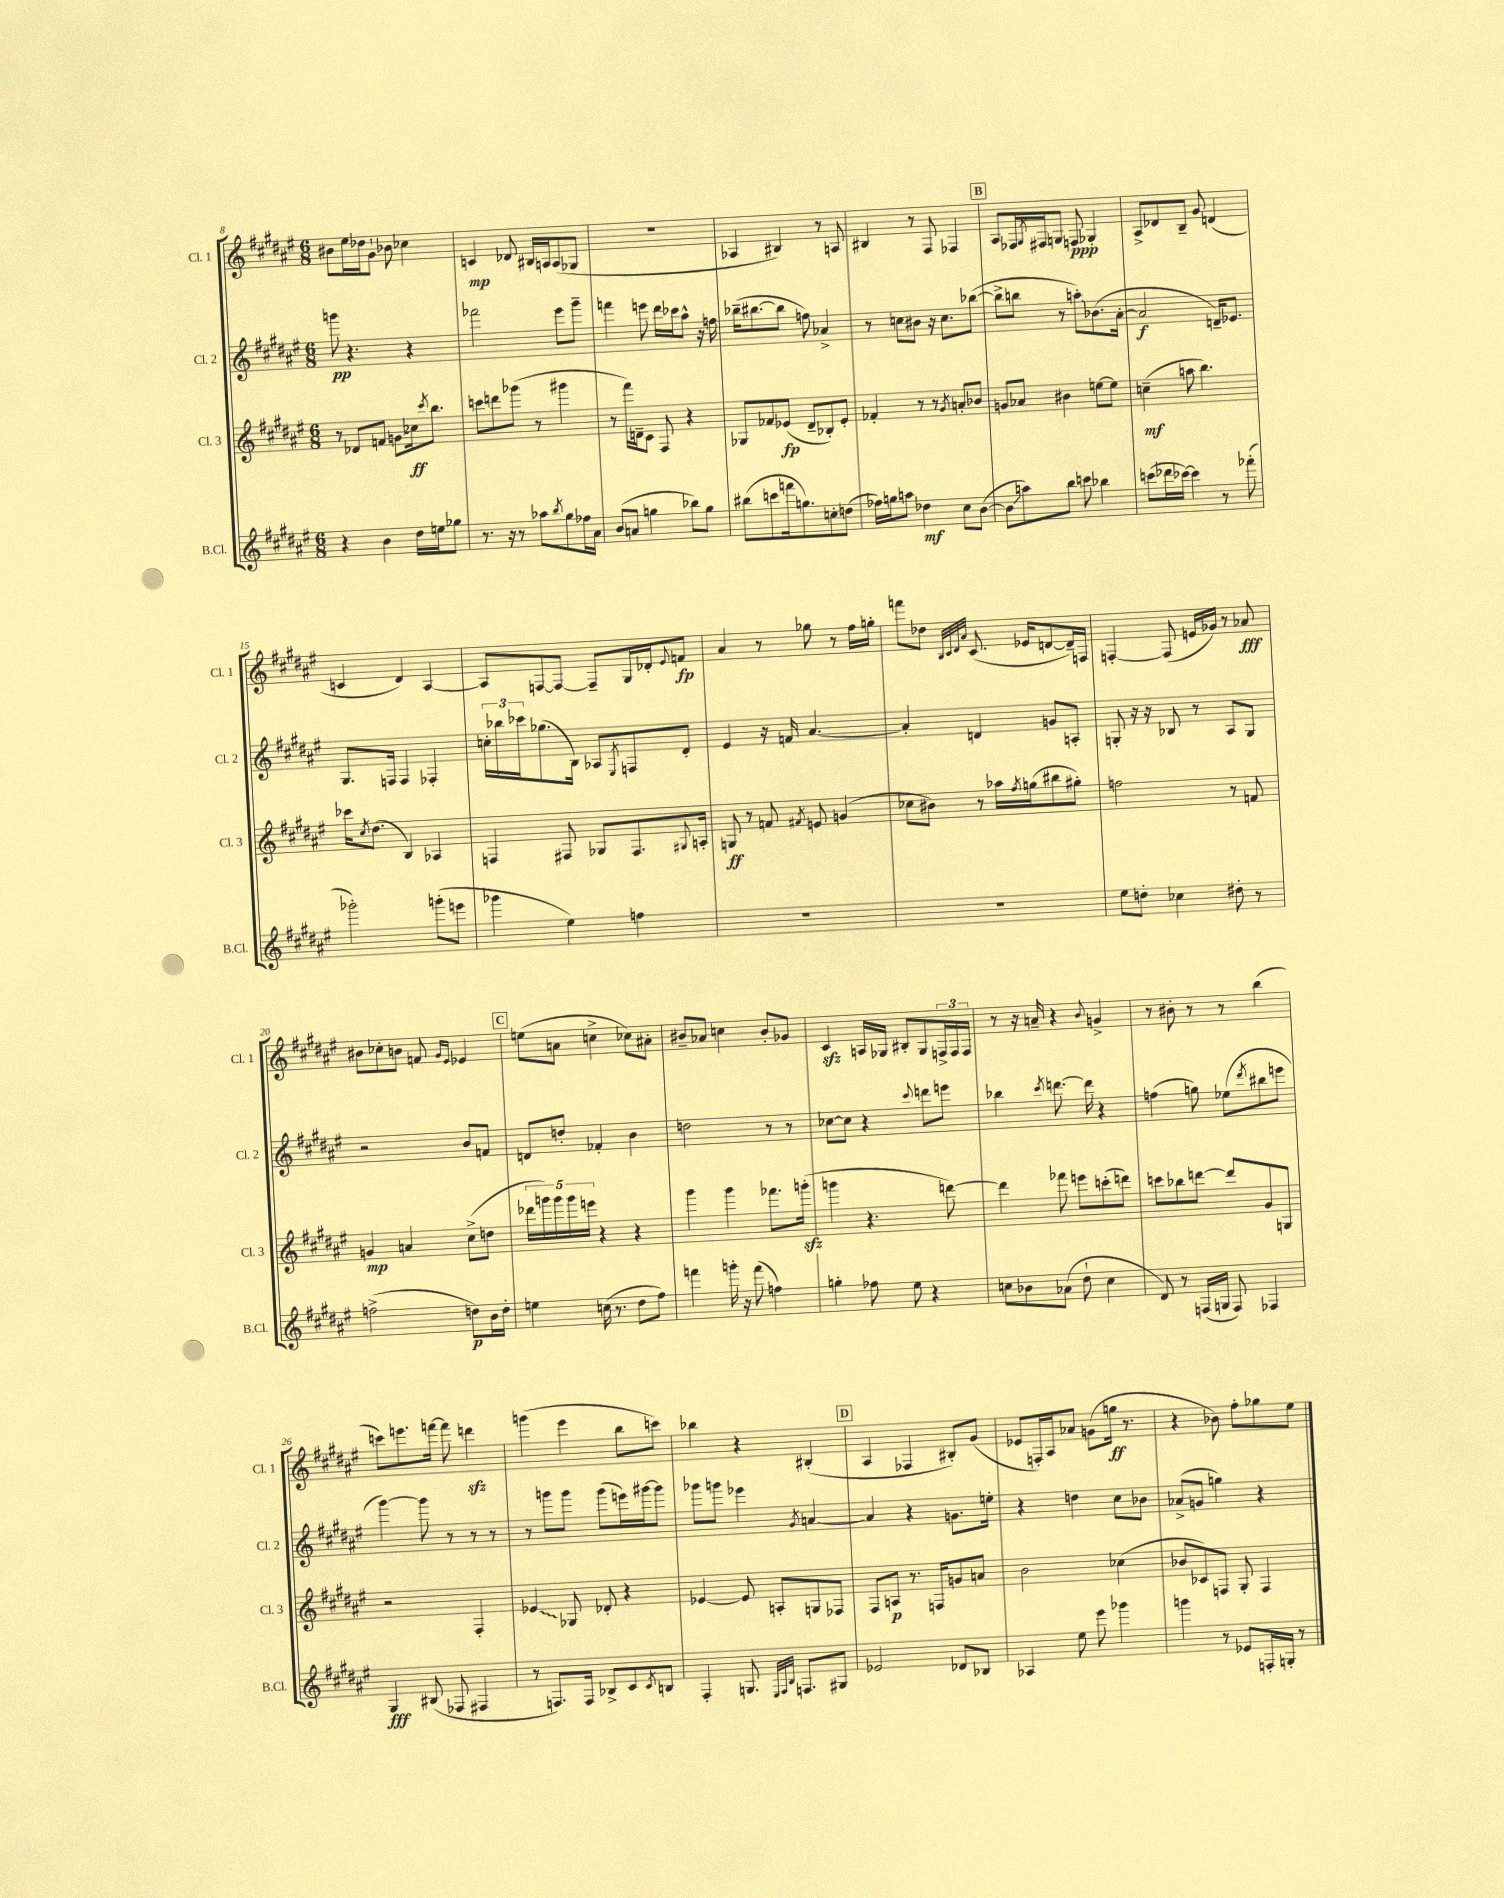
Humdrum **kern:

**kern	**kern	**kern	**kern
*staff4	*staff3	*staff2	*staff1
*clefG2	*clefG2	*clefG2	*clefG2
*k[f#c#g#d#a#e#]	*k[f#c#g#d#a#e#]	*k[f#c#g#d#a#e#]	*k[f#c#g#d#a#e#]
*M6/8	*M6/8	*M6/8	*M6/8
4r	8r	8ggg	8b#
.	8d-	4.r	16ee#
.	.	.	16dd-
4b	8f	.	8g#`
.	8g	.	8b-
16dd#	16cc-	4r	4cc-
.	8qccc#	.	.
16ee	8.bb	.	.
8gg-	.	.	.
=	=	=	=
8.r	8ccc	2fff-	4c
.	8ddd	.	.
16r	.	.	.
8r	(8ggg-	.	8d-
8aa-	8r	.	16B#
.	.	.	16A
8qbb	.	.	.
8gg#	4ggg#	8eee#	(8A
16ff-	.	8ggg#~	8G-
16a#	.	.	.
=	=	=	=
(8b	8r	4fff	2.r
8a	16fff#)	.	.
.	16d~	.	.
4gg	8c#	8eee	.
.	8F#	16ddd#	.
.	.	16ccc-	.
8bb-)	4r	8aa#^^	.
8gg	.	16r	.
.	.	16ff	.
=	=	=	=
(8bb#	8G-	(16bb-~	4A-
.	.	[8.bb#	.
8ccc	8f-	.	.
16fff	(8e-	8bb#]	4B#)
8.gg)	.	.	.
.	8d#~	8ff)	.
8cc'	8B-')	4a-^	8r
(8dd	8e-'	.	8A
=	=	=	=
16ff-)	4f-'	8r	4B#
16gg	.	.	.
8aa	.	8cc	.
4dd-	8r	8b#	8r
.	8r	16r	8F#
.	.	8.cc	.
.	8qg#	.	.
8cc#	8a'	.	4F-
([8b	8b-	([8bb-	.
=	=	=	=
8b]	8g	8bb-^]	8A#
8aa)	8a-	8bb	16F-
.	.	.	8qG#
.	.	.	16F#
8bb	4b#	8r	8G
8ccc	.	8aa')	8F
4bb-	[8ee	(8.b-	4G-'
.	8ee]	.	.
.	.	[16a#'	.
=	=	=	=
(8ccc	(4cc~	2a#]	8A#^
16ddd-	.	.	8d-
[16ccc-)	.	.	.
4ccc-]	8aa	.	8B~
.	4.bb)	.	8g#
8r	.	16d~)	(4d
.	.	8.e-	.
(8fff-'	.	.	.
=	=	=	=
2ggg-')	16ccc-	8.G#	4c
.	8qcc#	.	.
.	(8.dd#	.	.
.	.	16F	.
.	4B)	4F	4d#)
(8ggg'	4A-	4F-'	[4A#
8eee	.	.	.
=	=	=	=
4ggg-	4F	24cc'	8A#]
.	.	24bb-	.
.	.	24ccc-	.
.	.	(8.gg-	[8F
4ee#)	8F#	.	8F_
.	.	16B)	.
.	8G-	8A-	8F~]
.	.	8qE#	.
4ff	8.F#	8F	16G#
.	.	.	16d-'
.	.	.	8qqe#
.	.	8d#'	8f
.	8qqG#	.	.
.	16A'	.	.
=	=	=	=
2.r	8G	4e#	4a#
.	8r	.	.
.	8f	16r	8r
.	.	16f	.
.	8qf#	.	.
.	8e	[4.a#	8gg-
.	(4g	.	8r
.	.	.	16ff#
.	.	.	16gg'
=	=	=	=
2.r	8cc-	4a#']	8fff
.	8b#)	.	8dd-
.	.	.	32qqB
.	.	.	32qqc#
.	.	.	32qqd#
.	.	.	32qqa#
.	8r	4d	(8.c#
.	16aa-	.	.
.	8qff#	.	.
.	(16gg	.	16e-
.	8bb#	8g	[8d
.	8gg#')	8A'	16d~])
.	.	.	16F
=	=	=	=
8ee#	2ff	8G'	[4F'
8dd'	.	16r	.
.	.	16r	.
4cc-	.	8B-	(8F]
.	.	8r	16e
.	.	.	16g-)
8dd#'	8r	8A#	8r
8r	8f	8G	8a-
=	=	=	=
(2ff^	4g	2r	8b#
.	.	.	8cc-'
.	4a	.	8b
.	.	.	8f
.	.	.	16qqg#
.	.	.	16qqe#
8dd)	(8cc#^	8b	4e-
16b	8dd	8f	.
16dd'	.	.	.
=	=	=	=
4ee	20ddd-	8d	(8ee
.	20ggg)	.	.
.	20ggg	.	.
.	.	8dd'	8a
.	20ggg	.	.
.	20eee	.	.
(16cc	4r	4f-'	4cc^
8.r	.	.	.
8dd#	4r	4b	8cc-)
8ff#)	.	.	8a#'
=	=	=	=
4fff	4ggg#	2dd	8b#~
.	.	.	8a-
16ggg'	4ggg#	.	4cc
16r	.	.	.
(8fff	.	.	.
4ff)	8.fff-	8r	8b#'
.	.	8r	8g-
.	(16ggg'	.	.
=	=	=	=
4gg'	4ggg	[8cc-	4c#
.	.	8cc-]	.
8ff-	4.r	4r	16A
.	.	.	16G-
8ee#	.	.	8B#'
.	.	8qqccc#	.
4r	.	8ddd	8G-
.	[8ddd)	8eee	24F^
.	.	.	24F
.	.	.	24F
=	=	=	=
8cc	4ddd]	4bb-	8r
8b-	.	.	16r
.	.	.	16a~
.	.	8qccc#	.
(8a-	8fff-	[8.ddd	4r
8dd#`	8eee	.	.
.	.	16ddd]	.
.	.	.	8qqb
4cc	(8ccc'	4r	4g^
.	8ddd)	.	.
=	=	=	=
8d#)	8ccc	(4ff	8r
8r	8bb-	.	8b#'
(16F	[8ddd	8gg)	8r
16G	.	.	.
8F)	8ddd]	(8ee-	8r
.	.	8qddd#	.
4F-	8g#	8bb#	(4bb
.	8G	8eee	.
=	=	=	=
4G#	2r	[4ggg#)	8ccc)
.	.	.	8.eee
(8B#	.	8ggg#]	.
.	.	.	[16fff
8F-	.	8r	8fff]
4F#	4F#'	8r	4ddd
.	.	8r	.
=	=	=	=
8r	4e-	8r	(4ggg
8.F)	.	8ggg	.
.	8G-	8ggg	4eee#
16F	.	.	.
8B-^	8d-'	(8ggg	.
8c#	4r	16eee)	8bb
.	.	[16ggg#	.
8qc#	.	.	.
8B	.	8ggg#]	8ccc)
=	=	=	=
4F#'	[4e-	8ggg-	4bb-
.	.	8ggg	.
8.G	8e-]	4eee-	4r
.	8A'	.	.
32qqE#	.	.	.
32qqF#	.	.	.
32qqB	.	.	.
8.F	.	.	.
.	.	8qg#	.
.	8G	[4a	(4B#'
8G#	8F-	.	.
=	=	=	=
2e-	8F#	4a]	4A#
.	8A	.	.
.	8.r	4r	4F-
.	16F	.	.
8d-	8g	8.g	8B#')
8B-	8a	.	(8g#
.	.	16ee'	.
=	=	=	=
4A-	2b	4r	8e-
.	.	.	16F')
.	.	.	16A#
8ee#	.	4dd	8a-
8eee#	.	.	(8g
4ggg-	(4cc-	8cc#	16gg
.	.	.	8.r
.	.	8b-	.
=	=	=	=
4ggg	8b-	(8a-^	4r
.	8c-)	8g	.
8r	8F	4gg)	8b-)
8e-	8G#'	.	8ff#'
16F'	4F	4r	8gg-
16G'	.	.	.
8r	.	.	8ee#
==	==	==	==
*-	*-	*-	*-
